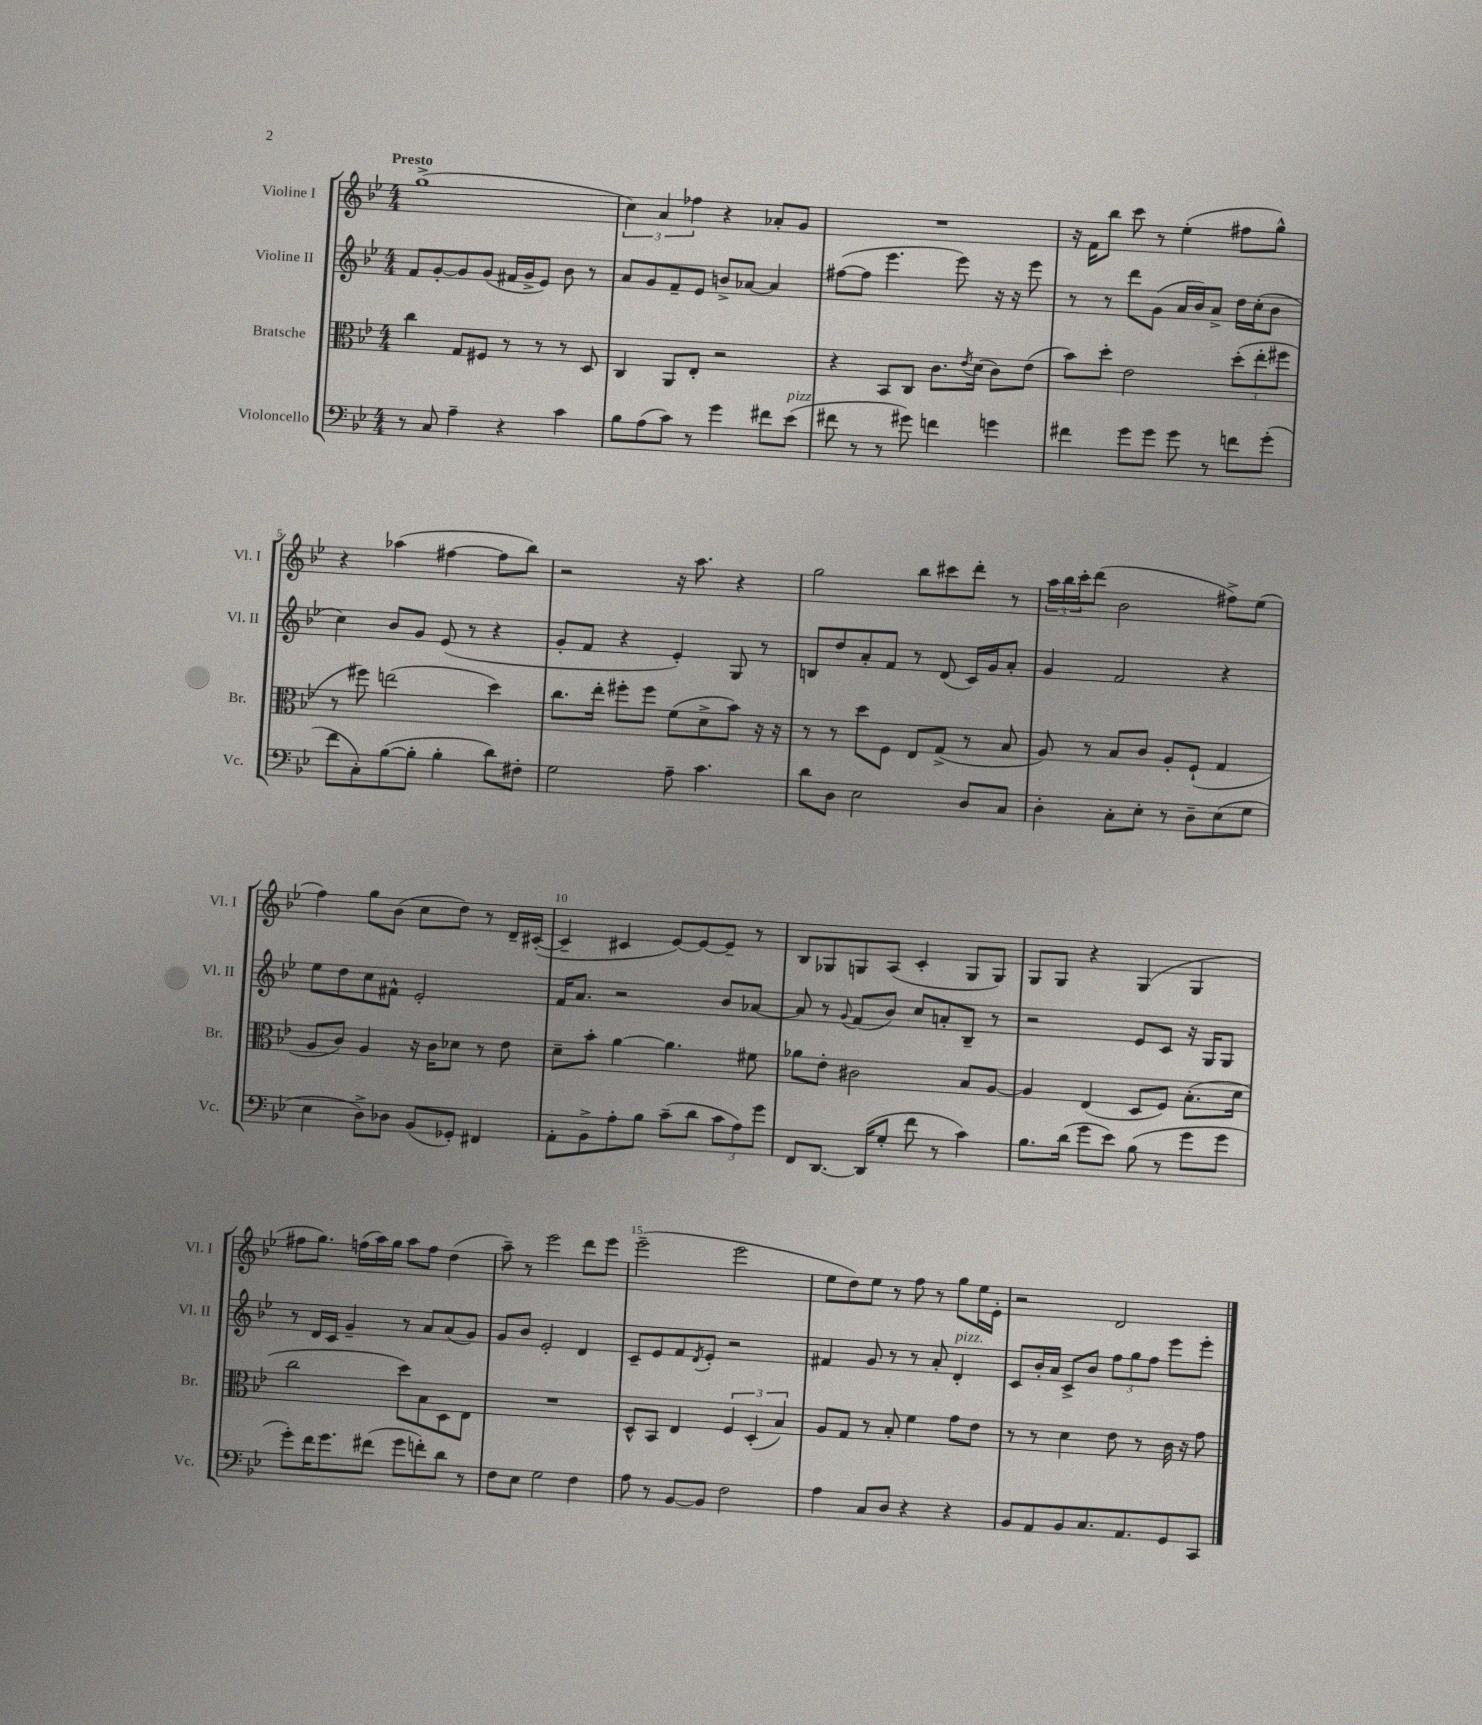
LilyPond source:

<<
\new StaffGroup <<
\new Staff = "s0" \with { instrumentName = "Violine I" shortInstrumentName = "Vl. I" } {
    \clef treble \key bes \major \numericTimeSignature \time 4/4 \tempo "Presto"
    g''1->( |
    \tuplet 3/2 { c''4) a'4 fes''4 } r4 aes'8-. g'8 |
    R1 |
    r16 f'16 bes''8 c'''8 r8 ees''4-.( fis''8 g''8-^) |
    r4 aes''4( fis''4~ fis''8 bes''8) |
    r2 r16 a''8. r4 |
    g''2 bes''8 cis'''8 d'''8-. r8 |
    \tuplet 3/2 { a''16 bes''16 c'''16-. } d'''8( bes'2 fis''8->) ees''8( |
    f''4) g''8 bes'8( c''8 d''8) r8 d'16-- cis'16~-.( |
    cis'4-- cis'4 ees'8~) ees'8~ ees'8-- r8 |
    bes8 ges8 g8 a8( c'4-. g8 g8) |
    g8 g8 r4 g4( g4 |
    fis''8 g''8.) f''16( a''16) g''16 a''8 f''8 d''4( |
    a''8--) r8 ees'''2 d'''8 ees'''8 |
    ees'''2--( ees'''2 |
    ees''8 d''8) ees''8 r8 f''8 r8 g''8 ees''16 ees'16-. |
    r2 d'2 \bar "|." |
}
\new Staff = "s1" \with { instrumentName = "Violine II" shortInstrumentName = "Vl. II" } {
    \clef treble \key bes \major \numericTimeSignature \time 4/4
    f'8 g'8~-. g'8 g'8( fis'16 g'16-> ees'8) bes'8 r8 |
    a'8 g'8 f'8-- ees'8 b'8-> aes'8~ aes'4 |
    fis''8~( fis''8 ees'''4. ees'''8) r16 r16 ees'''8 |
    r8 r8 d'''8 g'8( a'16 bes'16) a'8-> d''16 c''16-.( bes'8 |
    c''4) bes'8 g'8 ees'8( r8 r4 |
    g'8-. f'8 r4 ees'4-.) g8 r8 |
    b8 d''8 a'8-. f'8 r8 d'8( c'16) g'16 a'8-. |
    g'4 f'2 r4 |
    ees''8 d''8 c''8 fis'8-^ ees'2-. |
    f'16 a'8. r2 bes'8 aes'8~ |
    aes'8 r8 \appoggiatura { g'8 } f'8( bes'8) c''8 a'8-. bes8-- r8 |
    r2 ees'8 c'8 r16 g16 g8 |
    r8 d'16 c'16 g'4-- r8 a'8 a'8( g'8) |
    g'8 bes'8 ees'2-. d'4 |
    c'8-- ees'8 f'8 \acciaccatura { d'8 } ees'8-. r2 |
    fis'4 g'8 r8 r8 a'8-. d'4-.^\markup { \italic "pizz." } |
    c'8 bes'16-. a'16 c'8-> bes'8 \tuplet 3/2 { f''8 g''8 f''8 } ees'''8 ees'''8-. \bar "|." |
}
\new Staff = "s2" \with { instrumentName = "Bratsche" shortInstrumentName = "Br." } {
    \clef alto \key bes \major \numericTimeSignature \time 4/4
    c''4 g8 fis8 r8 r8 r8 d8 |
    c4 a,8 ees8-. r2 |
    r4 bes,8 c8 c'8. \acciaccatura { ees'8 } d'16( c'8) ees'8( |
    bes'8) d''8-. ees'2 \tuplet 3/2 { d''8-.( ees''8-. fis''8 } |
    r8 fis''8) e''2( d''4) |
    c''8. ees''16-. fis''8-. fis''8 f'8( d'8-> bes'8) r16 r16 |
    r8 r8 d''8 f8 ees8 g8->( r8 bes8 |
    a8) r8 bes8 c'8 a8-. f8-!( g4 |
    a8 c'8) a4 r16 c'16 des'8 r8 ees'8 |
    d'8-- bes'8-. a'4~ a'4. fis'8 |
    aes'8 ees'8-. cis'2 bes8 a8~ |
    a4 ees4( d8 f8) bes8.-.( d'16 |
    c''2 d''8) bes8 d8 ees8 |
    R1 |
    d8-^ bes,8 ees4 \tuplet 3/2 { f4 d4-.( bes4) } |
    a8 g8 r8 bes8-. f'4 g'8 ees'8 |
    r8 r8 d'4 ees'8 r8 c'16 r16 g'8 \bar "|." |
}
\new Staff = "s3" \with { instrumentName = "Violoncello" shortInstrumentName = "Vc." } {
    \clef bass \key bes \major \numericTimeSignature \time 4/4
    r8 c8 a4-- r4 c'4 |
    bes8 a8( c'8) r8 g'4 fis'8 ees'8^\markup { \italic "pizz." }( |
    fis'8 r8 r8 gis'8) f'4 g'4 |
    fis'4 g'8 g'8 g'8 r8 f'8 g'8-.( |
    f'8 c8-.) bes8~( bes8-. bes4-. d'8) fis8-. |
    g2 a8-- c'4. |
    d'8 d8 ees2 d8 c8 |
    d4-. c8-. ees8-. r8 d8-- ees8( g8 |
    ees4 d8->) des8 bes,8( ges,8-.) fis,4 |
    a,8-. bes,8-> a8-. bes8 c'8--( d'8 \tuplet 3/2 { c'8 a8) g'8 } |
    f,8 d,8.~ d,16( g8-. f'8 r8 c'4) |
    bes8. d'16( g'8 ees'8) bes8( r8 g'8 g'8 |
    g'8-.) f'16 g'8. fis'8( g'8 f'8-.) d'8 r8 |
    f8 ees8 g2 f4 |
    a8 r8 bes,8~ bes,8 f2 |
    a4 c8 d8 r4 r4 |
    bes,8 a,8 bes,8 c8. a,8. g,8 c,8 \bar "|." |
}
>>
>>
\layout { \context { \Score \override BarNumber.break-visibility = ##(#f #t #t) barNumberVisibility = #(every-nth-bar-number-visible 5) } }
